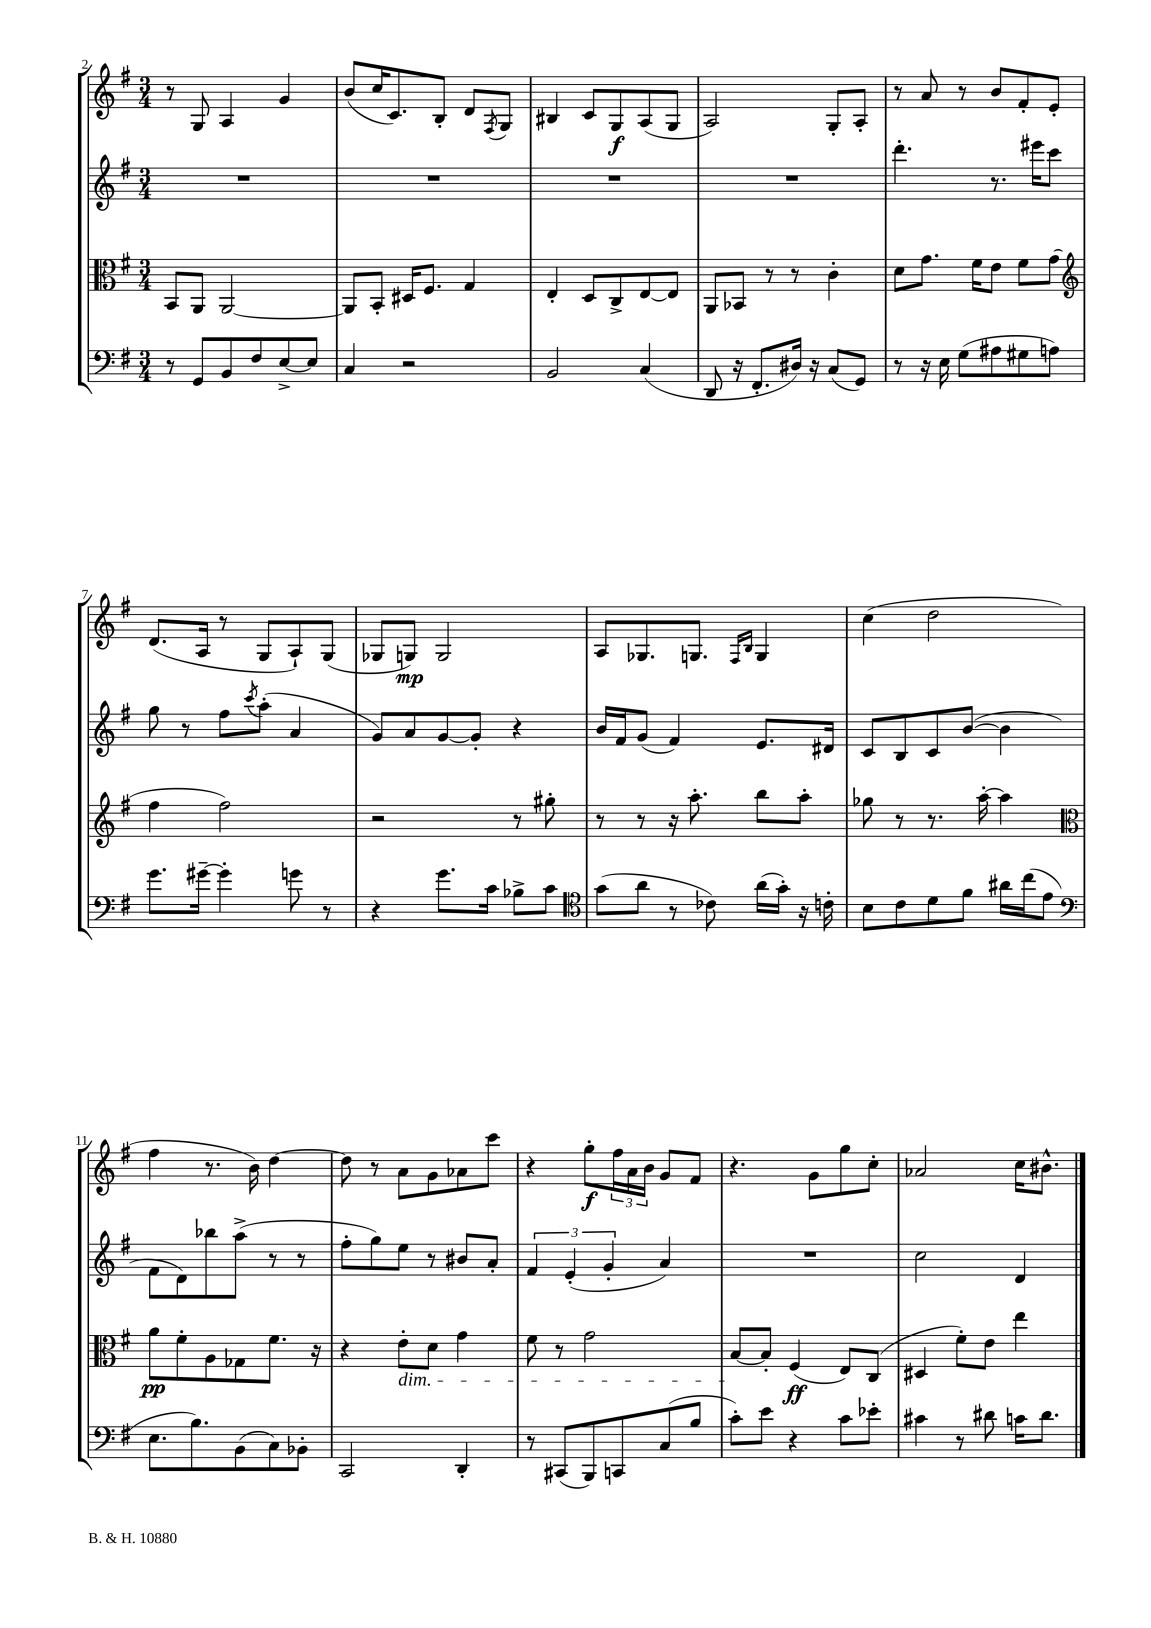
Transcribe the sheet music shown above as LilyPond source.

<<
\new StaffGroup <<
\new Staff = "s0" {
    \clef treble \key g \major \numericTimeSignature \time 3/4
    r8 g8 a4 g'4 |
    b'8( c''16 c'8.) b8-. d'8 \acciaccatura { fis8 } g8 |
    bis4 c'8 g8\f a8( g8 |
    a2) g8-. a8-. |
    r8 a'8 r8 b'8 fis'8-. e'8-. |
    d'8.( a16 r8 g8 a8-!) g8( |
    ges8 g8\mp) g2 |
    a8 ges8. g8. \grace { fis16 b16 } g4 |
    c''4( d''2 |
    fis''4 r8. b'16) d''4~ |
    d''8 r8 a'8 g'8 aes'8 c'''8 |
    r4 g''8-.\f \tuplet 3/2 { fis''16 a'16 b'16 } g'8 fis'8 |
    r4. g'8 g''8 c''8-. |
    aes'2 c''16 bis'8.-^ \bar "|." |
}
\new Staff = "s1" {
    \clef treble \key g \major \numericTimeSignature \time 3/4
    R2. |
    R2. |
    R2. |
    R2. |
    d'''4.-. r8. eis'''16 c'''8 |
    g''8 r8 fis''8 \acciaccatura { c'''8 } a''8-.( a'4 |
    g'8) a'8 g'8~ g'8-. r4 |
    b'16 fis'16 g'8( fis'4) e'8. dis'16 |
    c'8 b8 c'8 b'8~( b'4 |
    fis'8 d'8) bes''8 a''8->( r8 r8 |
    fis''8-. g''8) e''8 r8 bis'8 a'8-. |
    \tuplet 3/2 { fis'4 e'4-.( g'4-. } a'4) |
    R2. |
    c''2 d'4 \bar "|." |
}
\new Staff = "s2" {
    \clef alto \key g \major \numericTimeSignature \time 3/4
    b,8 a,8 a,2~ |
    a,8 b,8-. dis16 fis8. g4 |
    e4-. d8 c8-> e8~ e8 |
    a,8 bes,8 r8 r8 c'4-. |
    d'8 g'8. fis'16 e'8 fis'8 g'8( |
    \clef treble fis''4 fis''2) |
    r2 r8 gis''8-. |
    r8 r8 r16 a''8.-. b''8 a''8-. |
    ges''8 r8 r8. a''16~-. a''4 |
    \clef alto a'8\pp fis'8-. a8 ges8 fis'8. r16 |
    r4 e'8-.\dim d'8 g'4 |
    fis'8 r8 g'2 |
    b8~\! b8-. fis4\ff( e8) c8( |
    dis4 fis'8-.) e'8 e''4 \bar "|." |
}
\new Staff = "s3" {
    \clef bass \key g \major \numericTimeSignature \time 3/4
    r8 g,8 b,8 fis8 e8~-> e8 |
    c4 r2 |
    b,2 c4( |
    d,8 r16 fis,8.-. dis16) r16 c8( g,8) |
    r8 r16 e16 g8( ais8 gis8 a8) |
    g'8. gis'16~-- gis'4-. g'8 r8 |
    r4 g'8. c'16 bes8-> c'8 |
    \clef tenor g'8( a'8 r8 ces'8) a'16( g'16-.) r16 c'16-. |
    b8 c'8 d'8 fis'8 ais'16 c''16( e'8 |
    \clef bass e8. b8.) b,8( c8) bes,8-. |
    c,2 d,4-. |
    r8 cis,8( b,,8) c,8 c8( b8 |
    c'8-.) e'8 r4 c'8 ees'8-. |
    cis'4 r8 dis'8 c'16 dis'8. \bar "|." |
}
>>
>>
\layout { \context { \Score currentBarNumber = #2 } }
